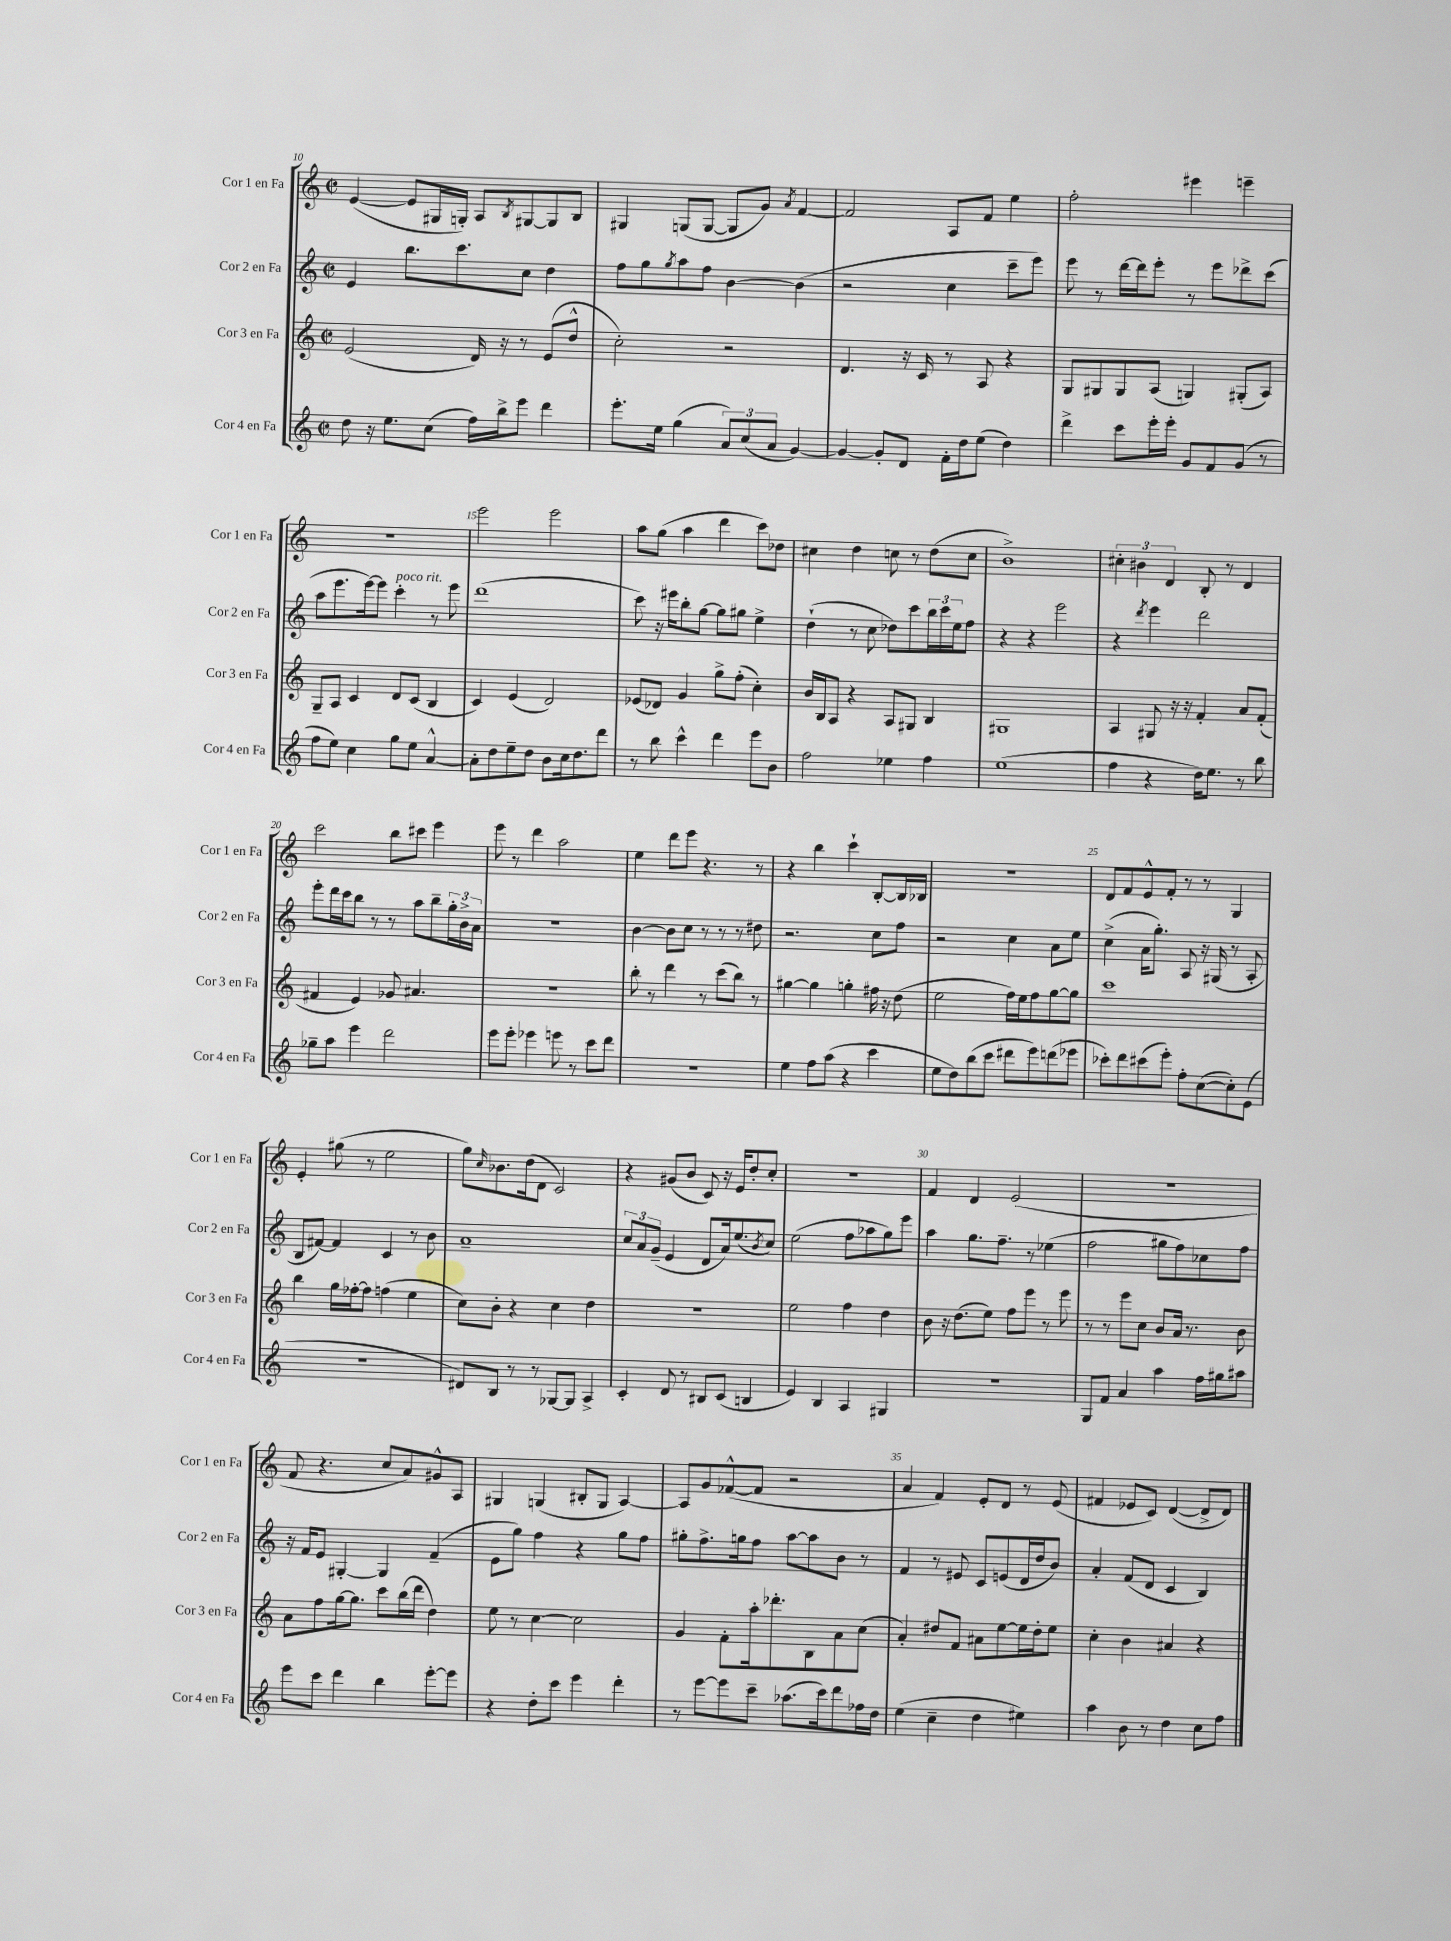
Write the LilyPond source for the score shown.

<<
\new StaffGroup <<
\new Staff = "s0" \with { instrumentName = "Cor 1 en Fa" shortInstrumentName = "Cor 1 en Fa" } {
    \clef treble \key c \major \defaultTimeSignature \time 2/2
    e'4~( e'8 gis16 g16-.) a8 \acciaccatura { b8 } gis8~ gis8 b8 |
    gis4 g8( g8~ g8 g'8) \acciaccatura { a'8 } f'4~ |
    f'2 a8 f'8 e''4 |
    f''2-. eis'''4 e'''4-- |
    r1 |
    e'''2 e'''2 |
    a''8 g''8( a''4 d'''4 c'''8) des''8 |
    cis''4 d''4 c''8 r8 d''8( c''8 |
    b'1->) |
    \tuplet 3/2 { cis''4-. bis'4 d'4 } b8-. r8 d'4 |
    c'''2 b''8 cis'''8 e'''4 |
    e'''8 r8 d'''4 a''2 |
    e''4 d'''8 e'''8 r4. r8 |
    r4 b''4 c'''4-! b8~-. b16 bes16 |
    R1 |
    d'8 f'8 e'8-^ f'8-. r8 r8 g4 |
    e'4-. gis''8( r8 e''2 |
    g''8) \grace { c''16 } bes'8. d''16( d'8 c'2) |
    r4 gis'8( b'8 c'8) r16 e'16 d''8-. c''8-. |
    r1 |
    f'4 d'4 e'2( |
    R1 |
    f'8 r4. c''8 a'8) gis'8-^ a8 |
    gis4 g4( bis8-. g8 a4~) |
    a8 g'8 fes'8~-^( fes'8 r2 |
    a'4 f'4) e'8-. d'8 r8 e'8( |
    fis'4 ees'8 c'8) d'4~( d'8-> d'8) \bar "|." |
}
\new Staff = "s1" \with { instrumentName = "Cor 2 en Fa" shortInstrumentName = "Cor 2 en Fa" } {
    \clef treble \key c \major \defaultTimeSignature \time 2/2
    e'4 b''8. c'''8. c''8 d''4 |
    f''8 g''8 \acciaccatura { g''8 } a''8 f''8 b'4~ b'4( |
    r2 c''4 c'''8-- e'''8) |
    e'''8 r8 d'''16~ d'''16 e'''8-. r8 e'''8 des'''8-> c'''8( |
    a''8 e'''8. e'''16~) e'''8 c'''4-.^\markup { \italic "poco rit." } r8 e'''8 |
    d'''1( |
    c'''8) r16 eis'''16 b''8-. g''8~ g''8 gis''8 e''4-> |
    d''4-!( r8 c''8 des''8) c'''8 \tuplet 3/2 { b''16 c'''16 e''16 } f''8 |
    r4 r4 e'''2 |
    r4 \acciaccatura { d'''8 } e'''4 d'''2 |
    e'''8-. d'''16 c'''16 b''8 r8 r8 a''8 b''8-- \tuplet 3/2 { g''16-. b'16-> a'16 } |
    r1 |
    b'4~ b'8 c''8 r8 r8 r8 dis''8 |
    r2. c''8 f''8 |
    r2 c''4 a'8 e''8 |
    c''4->( a'16 g''8.-.) a8 r16 gis16( r8 a8-. |
    b8 fis'8~) fis'4 c'4 r8 b'8 |
    a'1-- |
    \tuplet 3/2 { c''8 a'8 g'8--( } e'4 d'8 a'16) e''8.( \acciaccatura { b'8 } c''8) |
    e''2( f''8 aes''8 g''8) e'''8 |
    a''4 g''8. f''8.-- r8 ees''4( |
    f''2 gis''8 f''8) ces''8 f''8 |
    r16 f'16 e'8 gis4~-. gis4 f'4--( |
    e'8 g''8) f''4 r4 g''8 f''8 |
    gis''8-. f''8.-> g''16 f''8 a''8~ a''8 b'8 r8 |
    f'4 r8 eis'8 c'8 e'8( d'16 d''16 b'8) |
    a'4-. f'8( d'8 c'4 b4) \bar "|." |
}
\new Staff = "s2" \with { instrumentName = "Cor 3 en Fa" shortInstrumentName = "Cor 3 en Fa" } {
    \clef treble \key c \major \defaultTimeSignature \time 2/2
    e'2( d'16) r16 r8 e'8( d''8-^ |
    c''2-.) r2 |
    d'4. r16 c'16 r8 a8 r4 |
    g8 gis8 gis8 a8( g4) gis8-.( a8) |
    g8-- a8 c'4 d'8 c'8( b4 |
    c'4) e'4( d'2) |
    ees'8( des'8) g'4 g''8-> f''8-.( c''4-.) |
    b'16 b16 a8 r4 a8 gis8 b4 |
    gis1 |
    a4 gis8 r16 r16 f'4-. a'8 f'8-.( |
    fis'4 e'4) ges'8 ais'4. |
    R1 |
    b''8-. r8 d'''4 r8 c'''8( b''8) r8 |
    gis''4~ gis''4 g''4-. fis''16 r16 d''8( |
    e''2 f''16) e''16 f''8 g''8~ g''8 |
    c'''1 |
    b''4 g''16 fes''16~-. fes''8 f''4( e''4 |
    c''8) b'8-. r4 c''4 d''4 |
    R1 |
    e''2 f''4 d''4 |
    b'8 r16 d''8.( e''8) f''8 e'''8 r8 e'''8 |
    r8 r8 e'''8 c''8 b'8 a'16 r8. b'8 |
    a'8 f''8 g''16~ g''8. c'''8 b''16( d'''16 d''4) |
    e''8 r8 c''4~ c''2 |
    g'4 f'8-. a''16-. des'''8.-. b8 a'8 c''8( |
    a'4-.) dis''8 f'8 ais'8 e''8~ e''16 dis''16-. e''8 |
    c''4-. b'4 ais'4 r4 \bar "|." |
}
\new Staff = "s3" \with { instrumentName = "Cor 4 en Fa" shortInstrumentName = "Cor 4 en Fa" } {
    \clef treble \key c \major \defaultTimeSignature \time 2/2
    d''8 r16 e''8. c''8( f''16) b''16-> e'''8 d'''4 |
    e'''8.-. e''16 g''4( \tuplet 3/2 { a'8) c''8( a'8 } g'4~) |
    g'4~ g'8-. d'8 f'16-. d''16 e''8( d''4) |
    d'''4-> c'''8 e'''16-. e'''16-. g'8 f'8 g'8( r8 |
    f''8 e''8) c''4 g''8 e''8 a'4~-^ |
    a'8-. d''8 e''8-- d''8 b'8 c''16 d''8. d'''8 |
    r8 b''8 c'''4-^ d'''4 e'''8 b'8 |
    f''2 ees''4 f''4 |
    e''1( |
    f''4 r4 d''16) e''8. r8 b''8 |
    ges''8-- a''8 e'''4 d'''2 |
    e'''8 e'''8-. ees'''4 e'''8 r8 c'''8 d'''8 |
    R1 |
    e''4 f''8 a''8( r4 c'''4 |
    e''8 d''8) b''8( c'''8 dis'''8 e'''8) d'''8( ees'''8 |
    ces'''8-.) d'''8 cis'''8( e'''8-.) f''8-. c''8~( c''8-.) e'8( |
    R1 |
    dis'8) b8 r8 r8 ges8~ ges8 a4-> |
    c'4-. d'8 r8 bis8 c'8( b4 |
    e'4) b4 a4 gis4 |
    R1 |
    g8 f'8 a'4 a''4 f''16 gis''16 ais''8 |
    e'''8 c'''8 d'''4 b''4 e'''8~-. e'''8 |
    r4 d''8-. c'''8 e'''4 d'''4-. |
    r8 e'''8~ e'''8 c'''8-- aes''8.( c'''16) d'''8 fes''16 d''16 |
    e''4( c''4-- d''4 eis''4) |
    a''4 b'8 r8 d''4 c''8 f''8 \bar "|." |
}
>>
>>
\layout { \context { \Score currentBarNumber = #10 \override BarNumber.break-visibility = ##(#f #t #t) barNumberVisibility = #(every-nth-bar-number-visible 5) } }
